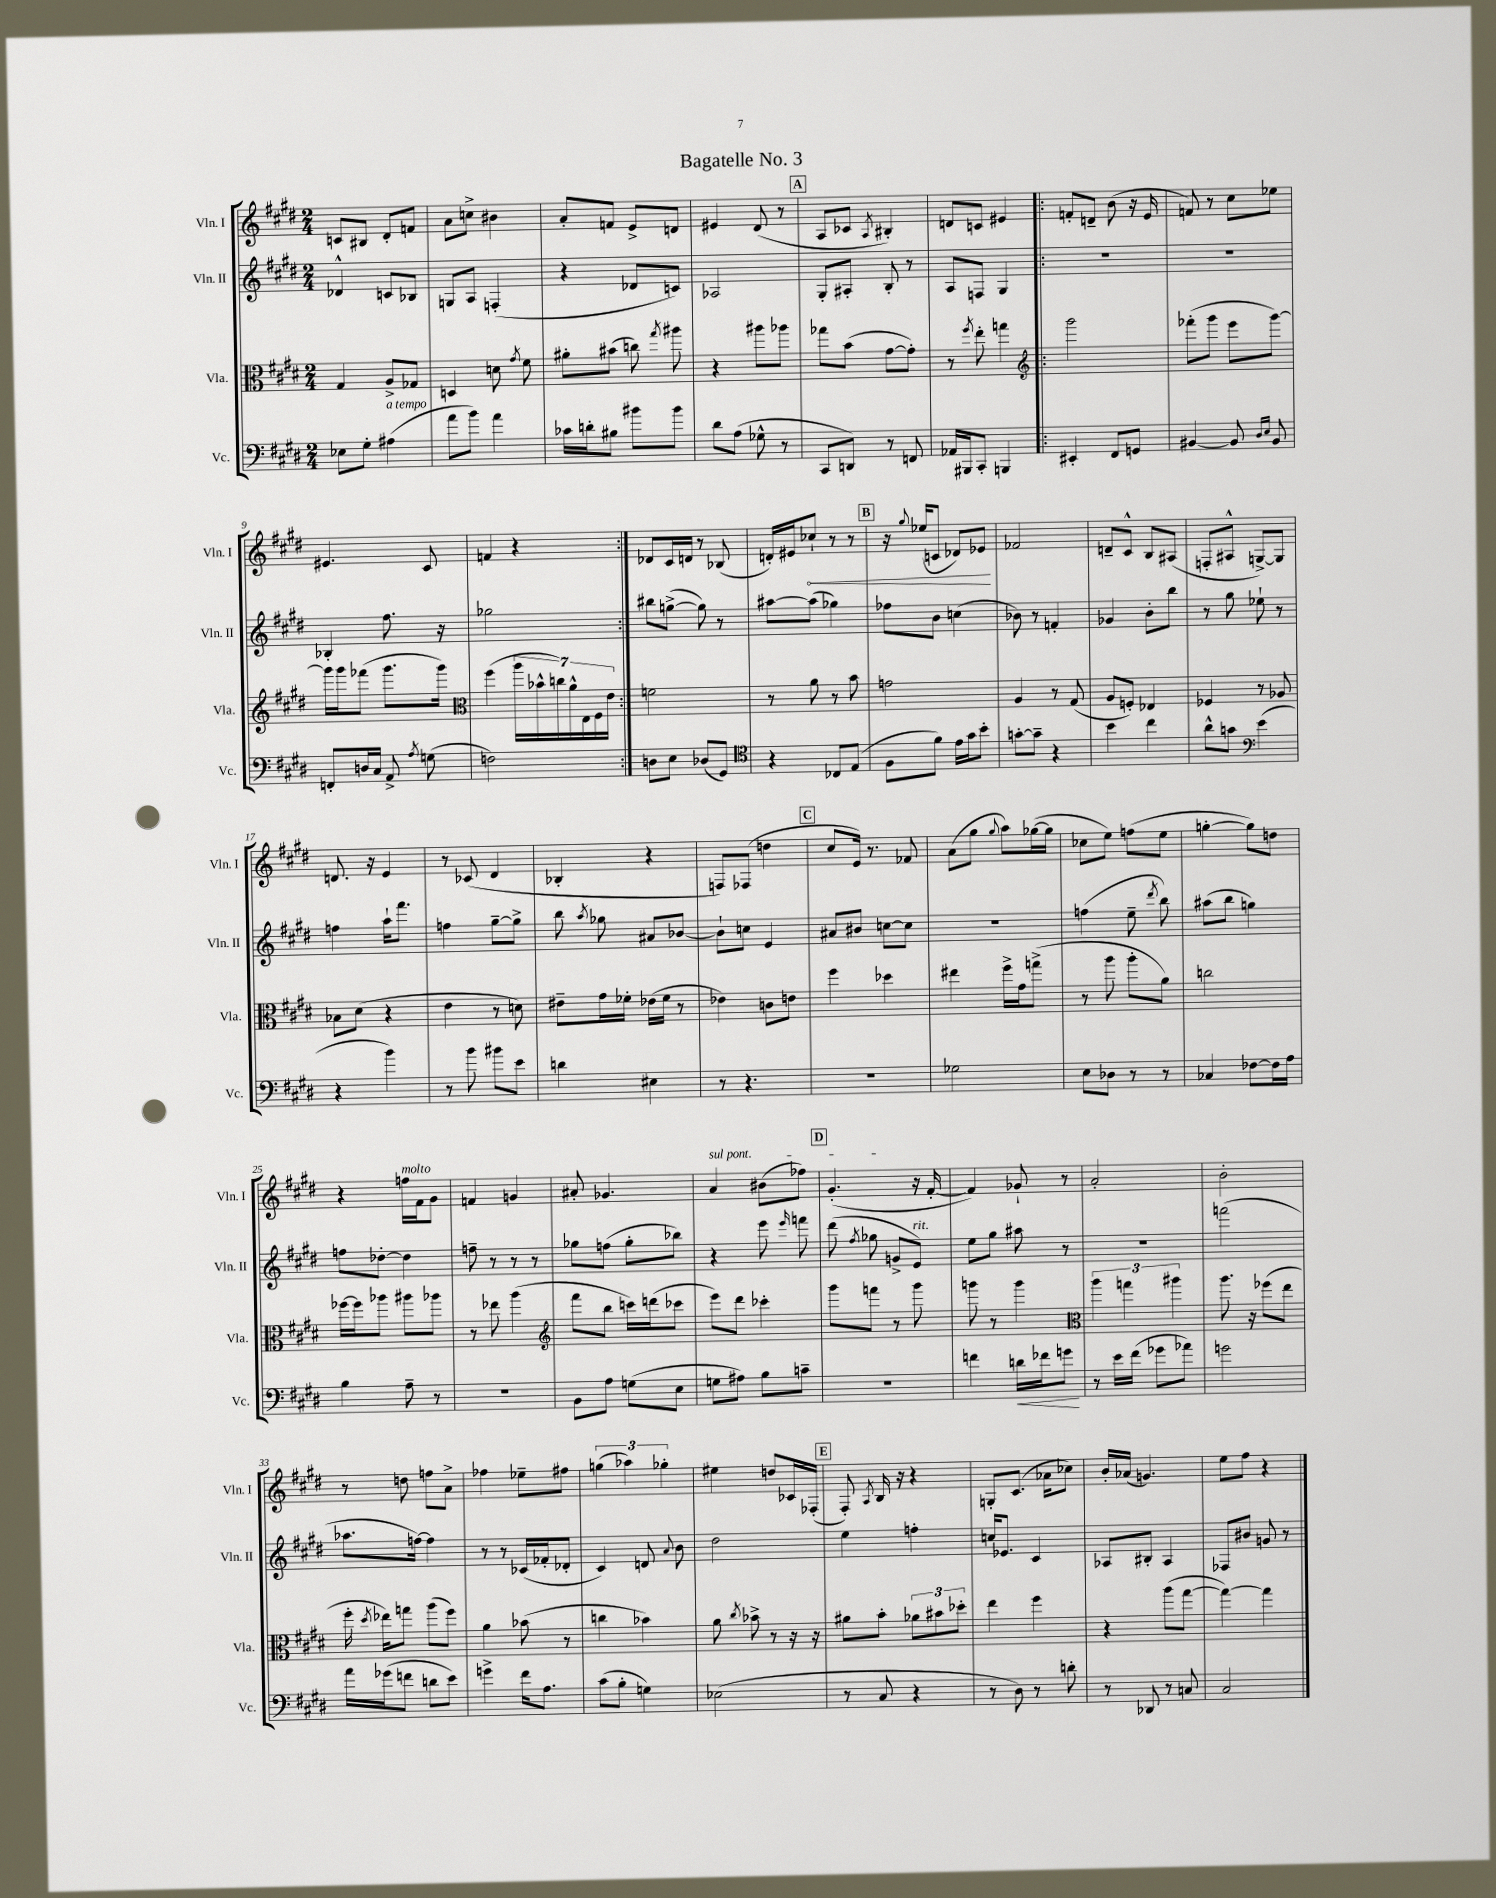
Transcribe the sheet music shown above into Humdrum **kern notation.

**kern	**dynam	**kern	**kern	**kern	**dynam
*part4	*part4	*part3	*part2	*part1	*part1
*staff4	*staff4	*staff3	*staff2	*staff1	*staff1
*I"Vc.	*	*I"Vla.	*I"Vln. II	*I"Vln. I	*
*I'Vc.	*	*I'Vla.	*I'Vln. II	*I'Vln. I	*
*clefF4	*	*clefC3	*clefG2	*clefG2	*
*k[f#c#g#d#]	*	*k[f#c#g#d#]	*k[f#c#g#d#]	*k[f#c#g#d#]	*
*M2/4	*	*M2/4	*M2/4	*M2/4	*
=1	=1	=1	=1	=1	=1
8E-X\L	.	4G#/	4d-X^^/	8cn/L	.
8G#'\J	.	.	.	8B#X/J	.
!LO:TX:a:i:t=a tempo	!	!	!	!	!
(4A#X\	.	8A^/L	8cn/L	8d#'/L	.
.	.	8G-X/J	8B-X/J	8fn/J	.
=2	=2	=2	=2	=2	=2
8a\L	.	4Dn/	8Gn/L	8a\L	.
8b\J)	.	.	8A/J	8ccn^\J	.
4a\	.	8dn\	(4Fn'/	4b#X\	.
.	.	8qg#/	.	.	.
.	.	8f#\	.	.	.
=3	=3	=3	=3	=3	=3
16c-X\LL	.	8a#X'\L	4r	8a'/L	.
16dn'\J	.	.	.	.	.
8B#X\J	.	(8b#X\J	.	8fn/J	.
8b#X\L	.	8ccn\)	8d-X/L	8e^/L	.
.	.	8qgg#/	.	.	.
8b#\J	.	8aa#X\	8cn/J)	8dn/J	.
=4	=4	=4	=4	=4	=4
8d#\L	.	4r	2A-X/	4e#X/	.
(8A\J	.	.	.	.	.
8G-X^^\	.	8aa#X\L	.	(8d#/	.
8r	.	8aa-X\J	.	8r	.
!!LO:REH:place=s1:t=A
=5	=5	=5	=5	=5	=5
8CC#/L	.	8gg-X\L	8G#'/L	8A/L	.
8DDn/J)	.	(8b\J	8A#X'/J	8c-X/J	.
.	.	.	.	8qA/	.
8r	.	[8g#\L	8B'/	4B#X'/)	.
8FFn/	.	8g#'\J])	8r	.	.
=6	=6	=6	=6	=6	=6
16AA-X/LL	.	8r	8A/L	8dn/L	.
16BBB#X/J	.	.	.	.	.
.	.	8qff#/	.	.	.
8CC#'/J	.	8ee'\	8Fn/J	8cn/J	.
4BBBn/	.	4ggn\	4G#/	4e#X/	.
=7!|:	=7!|:	=7!|:	=7!|:	=7!|:	=7!|:
*	*	*clefG2	*	*	*
4EE#X'/	.	2ggg#\	2r	8fn'/L	.
.	.	.	.	8dn~/J	.
8FF#/L	.	.	.	(8b\	.
8GGn/J	.	.	.	16r	.
.	.	.	.	16e/	.
=8	=8	=8	=8	=8	=8
[4BB#X/	.	(8fff-X'\L	2r	8fn/)	.
.	.	8ggg#\J	.	8r	.
8BB#/]	.	8eee\L	.	8cc#\L	.
16qqD#/LL	.	.	.	.	.
16qqE/JJ	.	.	.	.	.
8BB#/	.	[8ggg#\J)	.	8ee-X\J	.
!!LO:LB:g=z
=9	=9	=9	=9	=9	=9
8FFn'/L	.	16ggg#\LL]	4B-X'/	4.e#X/	.
.	.	16ggg#\J	.	.	.
16Dn/L	.	(8fff-X\J	.	.	.
16C#/JJ	.	.	.	.	.
8AA^/	.	8.ggg#\L	8.ff#\	.	.
8qA/	.	.	.	.	.
(8Gn\	.	.	.	8c#/	.
.	.	16ggg#\Jk)	16r	.	.
=10	=10	=10	=10	=10	=10
*	*	*clefC3	*	*	*
2Fn\)	.	(4ff#\	2gg-X\	4fn/	.
.	.	28aa\LL	.	4r	.
.	.	28b-X^^\	.	.	.
.	.	28ccn\)	.	.	.
.	.	28a^^\	.	.	.
.	.	28E\	.	.	.
.	.	28F#\	.	.	.
.	.	28e\JJ	.	.	.
=11:|!	=11:|!	=11:|!	=11:|!	=11:|!	=11:|!
8Dn\L	.	2fn\	8bb#X\L	8d-X/L	.
8E\J	.	.	([8ggn^\J	16c#/L	.
.	.	.	.	16dn/JJ	.
(8D-X/L	.	.	8gg\])	8r	.
8GG#/J)	.	.	8r	(8B-X/	.
=12	=12	=12	=12	=12	=12
*clefC4	*	*	*	*	*
4r	.	8r	[8aa#X\L	16dn'/LL)	.
.	.	.	.	16e#X/J	.
!	!	!	!	!	!LO:HP:b
.	.	8a\	(8aa#\J]	8cc-X`/J	<
8C-X/L	.	8r	4gg-X\)	8r	.
(8E/J	.	8b\	.	8r	.
!!LO:REH:place=s1:t=B
=13	=13	=13	=13	=13	=13
8F#\L	.	2gn\	8ff-X\L	16r	.
.	.	.	.	8qqgg#/	.
.	.	.	.	(16ee-X/KL	.
8f#\J)	.	.	8b\J	8cn/J	.
16e\LL	.	.	(4ccn\	8d-X/L)	.
16g#\J	.	.	.	.	.
8b'\J	.	.	.	8e-X/J	.
.	.	.	.	.	[
=14	=14	=14	=14	=14	=14
[8gn'\L	.	4A/	8b-X\)	2f-X/	.
8g~\J]	.	.	8r	.	.
4r	.	8r	4fn'/	.	.
.	.	(8G#/	.	.	.
=15	=15	=15	=15	=15	=15
4b\	.	8A/L	4g-X/	8dn~/L	.
.	.	8Fn'/J)	.	8c#^^/J	.
4cc#\	.	4E-X/	8b'\L	8B/L	.
.	.	.	8bb\J	(8A#X/J	.
=16	=16	=16	=16	=16	=16
8a^^\L	.	4F-X/	8r	8Fn'/L	.
8gn\J	.	.	8gg#\	8A#X^^/J	.
*clefF4	*	*	*	*	*
(4e\	.	8r	8ee-X`\	[8Gn^/L)	.
.	.	8A-X/	8r	8G/J]	.
!!LO:LB:g=z
=17	=17	=17	=17	=17	=17
4r	.	8B-X\L	4ffn\	8.dn/	.
.	.	(8d#\J	.	.	.
.	.	.	.	16r	.
4b\)	.	4r	16aa`\KL	4e/	.
.	.	.	8.fff#\J	.	.
=18	=18	=18	=18	=18	=18
8r	.	4e\	4ffn\	8r	.
8b\	.	.	.	(8c-X/	.
8b#X\L	.	8r	[8gg#~\L	4d#/	.
8e\J	.	8dn\)	8gg#^\J]	.	.
=19	=19	=19	=19	=19	=19
4dn\	.	8e#X~\L	8bb\	4B-X'/	.
.	.	.	8qaa/	.	.
.	.	16g#\L	8gg-X\	.	.
.	.	16f-X'\JJ	.	.	.
4E#X\	.	(16e-X\LL	8a#X/L	4r	.
.	.	16f-\JJ	.	.	.
.	.	8r	[8b-X/J	.	.
=20	=20	=20	=20	=20	=20
8r	.	4e-X\)	8b-`\L]	8Fn/L)	.
4.r	.	.	8ccn\J	(8F-X/J	.
.	.	8cn\L	4e/	4ddn\	.
.	.	8en\J	.	.	.
!!LO:REH:place=s1:t=C
=21	=21	=21	=21	=21	=21
2r	.	4ff#\	8a#X/L	8cc#/L	.
.	.	.	8b#X/J	16e/Jk)	.
.	.	.	.	8.r	.
.	.	4dd-X\	[8ccn\L	.	.
.	.	.	8cc\J]	8f-X/	.
=22	=22	=22	=22	=22	=22
2G-X\	.	4ee#X\	2r	(8a\L	.
.	.	.	.	8gg#\J	.
.	.	.	.	8qqgg#/	.
.	.	16ff#^\LL	.	8aa\L)	.
.	.	16g#\J	.	.	.
.	.	(8ggn^\J	.	([16gg-X\L	.
.	.	.	.	16gg-\JJ]	.
=23	=23	=23	=23	=23	=23
8E\L	.	8r	(4ffn\	8cc-X\L	.
8D-X\J	.	8aa\	.	8ee\J)	.
8r	.	8aa'\L	8ee~\	(8ffn\L	.
.	.	.	8qddd#/	.	.
8r	.	8a\J)	8bb\)	8ee\J	.
=24	=24	=24	=24	=24	=24
4C-X/	.	2ccn\	(8aa#X\L	[4ggn'\	.
.	.	.	8bb\J	.	.
[8F-X\L	.	.	4ggn\)	8gg\L])	.
16F-\L]	.	.	.	8ddn\J	.
16A\JJ	.	.	.	.	.
!!LO:LB:g=z
=25	=25	=25	=25	=25	=25
4B\	.	[16ff-X\LL	8ffn\L	4r	.
.	.	16ff-\J]	.	.	.
.	.	8aa-X\J	[8dd-X'\J	.	.
!	!	!	!	!LO:TX:a:i:t=molto	!
8A~\	.	8aa#X\L	4dd-\]	16ffn\LL	.
.	.	.	.	16f#\J	.
8r	.	8aa-X\J	.	8g#\J	.
=26	=26	=26	=26	=26	=26
2r	.	8r	8ffn~\	4fn/	.
.	.	8ee-X\	8r	.	.
.	.	(4aa\	8r	4gn/	.
.	.	.	8r	.	.
=27	=27	=27	=27	=27	=27
*	*	*clefG2	*	*	*
8BB\L	.	8fff#\L	8gg-X\L	8a#X'/	.
8A\J	.	8bb\J	(8ffn\J	4.g-X/	.
(8Gn\L	.	16cccn\LL)	8gg-'\L	.	.
.	.	(16dddn\J	.	.	.
8E\J	.	8ccc-X\J	8bb-X\J)	.	.
=28	=28	=28	=28	=28	=28
!	!	!	!	!LO:TX:a:i:t=sul pont.	!
8Gn\L	.	8eee\L)	4r	4a/	.
8A#X\J)	.	8ddd#\J	.	.	.
8B\L	.	4ccc-X'\	8eee\	(8b#X\L	.
.	.	.	16qqeee/	.	.
8cn~\J	.	.	8fffn\	8ff-X\J)	.
!!LO:REH:place=s1:t=D
=29	=29	=29	=29	=29	=29
2r	.	8ggg#\L	(8ddd#\	(4.g#'/	.
.	.	.	8qff#/	.	.
.	.	8fffn\J	8gg-X\	.	.
.	.	8r	8gn^/L	.	.
!	!	!	!LO:TX:a:i:t=rit.	!	!
.	.	8ggg#\	8e/J)	16r	.
.	.	.	.	[16f#'/	.
=30	=30	=30	=30	=30	=30
4fn\	.	8gggn\	8ee\L	4f#/])	.
.	.	8r	8gg#\J	.	.
!	!LO:HP:b	!	!	!	!
16dn\LL	<	4ggg\	8aa#X\	8g-X`/	.
16f-X\J	.	.	.	.	.
8gn\J	.	.	8r	8r	.
.	[	.	.	.	.
=31	=31	=31	=31	=31	=31
*	*	*clefC3	*	*	*
8r	.	6aa\	2r	2a'/	.
16e\LL	.	.	.	.	.
.	.	6ggn\	.	.	.
(16f#\JJ	.	.	.	.	.
8g-X\L	.	.	.	.	.
.	.	6aa#X\	.	.	.
8a-X\J)	.	.	.	.	.
=32	=32	=32	=32	=32	=32
2gn\	.	8.aa\	(2fffn\	2b'\	.
.	.	16r	.	.	.
.	.	(8ff-X\L	.	.	.
.	.	8ee\J	.	.	.
!!LO:LB:g=z
=33	=33	=33	=33	=33	=33
16a\LL	.	16ff#'\	8.aa-X\L	8r	.
.	.	8qdd#/	.	.	.
(16g-X\J	.	16ee-X\KL)	.	.	.
8fn\J	.	8ggn\J	.	8ddn\	.
.	.	.	[16ffn\Jk)	.	.
8dn\L	.	(8aa\L	4ff\]	8ffn\L	.
8e\J)	.	8ff#\J)	.	8a^\J	.
=34	=34	=34	=34	=34	=34
4gn^\	.	4a\	8r	4ff-X\	.
.	.	.	8r	.	.
16f#\KL	.	(8b-X\	(16c-X/LL	8ee-X~\L	.
8.A\J	.	.	16f-X'/J	.	.
.	.	8r	8d-X'/J	8ff#X\J	.
=35	=35	=35	=35	=35	=35
(8c#\L	.	4ccn\	4c#/)	(6ggn\	.
8B'\J	.	.	.	.	.
.	.	.	.	6aa-X\)	.
4Gn\)	.	4b-X\)	8dn/	.	.
.	.	.	.	6gg-X'\	.
.	.	.	8qqa/	.	.
.	.	.	8b\	.	.
=36	=36	=36	=36	=36	=36
(2E-X\	.	8a\	2dd#\	4ee#X\	.
.	.	8qcc#/	.	.	.
.	.	8b-X^\	.	.	.
.	.	8r	.	8ddn/L	.
.	.	16r	.	16c-X/L	.
.	.	16r	.	(16F-X'/JJ	.
!!LO:REH:place=s1:t=E
=37	=37	=37	=37	=37	=37
8r	.	8a#X\L	4ee\	8F#'/)	.
.	.	.	.	8qA/	.
8C#/	.	8b'\J	.	16B/	.
.	.	.	.	16r	.
4r	.	12a-X\L	4ffn'\	4r	.
.	.	12b#X\	.	.	.
.	.	12dd-X'\J	.	.	.
=38	=38	=38	=38	=38	=38
8r	.	4ee\	16ccn/KL	8Gn'/L	.
.	.	.	8.e-X/J	.	.
8D#\)	.	.	.	(8.c#/J	.
8r	.	4ff#\	4c#/	.	.
.	.	.	.	16a-X\KL	.
8dn'\	.	.	.	8cc-X\J)	.
=39	=39	=39	=39	=39	=39
8r	.	4r	8A-X/L	16b'/LL	.
.	.	.	.	(16a-X/JJ	.
8DD-X/	.	.	8B#X'/J	4.gn/)	.
8r	.	(8aa\L	4A-/	.	.
8Cn/	.	[8gg#\J	.	.	.
=40	=40	=40	=40	=40	=40
2C#/	.	4gg#\_)	8F-X/L	8ee\L	.
.	.	.	8b#X/J	8ff#\J	.
.	.	4gg#\]	8gn/	4r	.
.	.	.	8r	.	.
==	==	==	==	==	==
*-	*-	*-	*-	*-	*-
